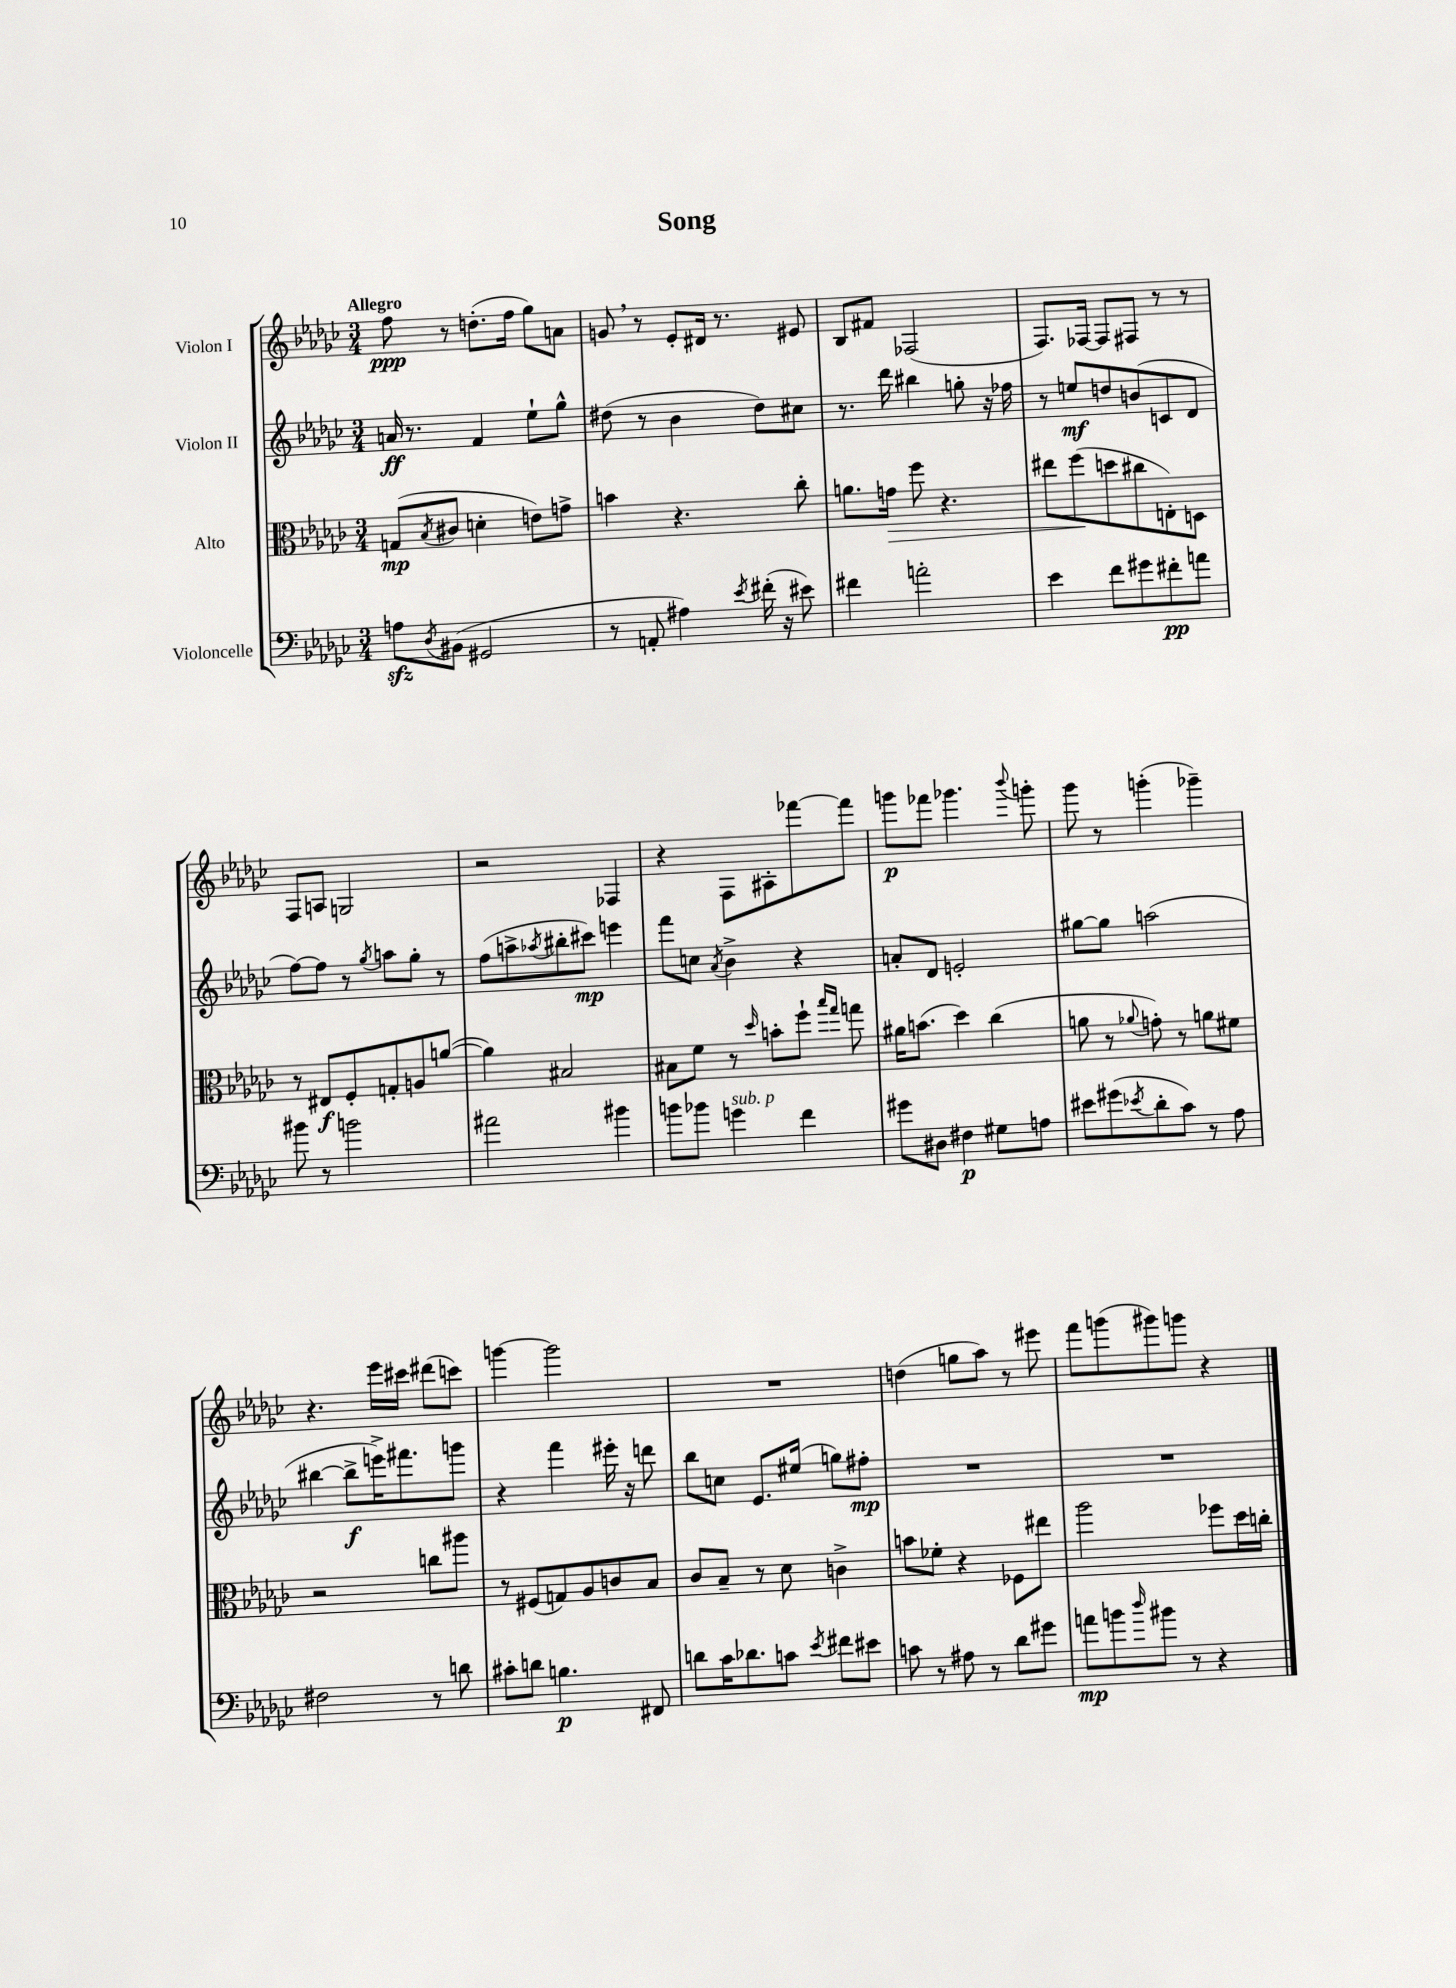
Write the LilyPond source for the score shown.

\header { title = "Song" }
<<
\new StaffGroup <<
\new Staff = "s0" \with { instrumentName = "Violon I" } {
    \clef treble \key ges \major \numericTimeSignature \time 3/4 \tempo "Allegro"
    f''8\ppp r8 d''8.-.( f''16 ges''8) a'8 |
    g'8 \breathe r8 ees'8-. dis'16 r8. eis'8 |
    bes8 fis'8 fes2( |
    f8.) fes16~ fes8 fis8 r8 r8 |
    f8 a8 g2 |
    r2 fes4 |
    r4 f8 ais8-. fes'''8~ fes'''8 |
    g'''8\p fes'''8 ges'''4. \appoggiatura { bes'''8 } g'''8-. |
    ges'''8 r8 g'''4-.( ges'''4--) |
    r4. ees'''16 cis'''16 dis'''8( c'''8) |
    g'''4~ g'''2 |
    R2. |
    d''4( g''8 aes''8) r8 eis'''8 |
    f'''8 g'''8( gis'''8) g'''8 r4 \bar "|." |
}
\new Staff = "s1" \with { instrumentName = "Violon II" } {
    \clef treble \key ges \major \numericTimeSignature \time 3/4
    a'16\ff r8. f'4 ees''8-! ges''8-^ |
    dis''8( r8 bes'4 dis''8) cis''8 |
    r8. des'''16 bis''4 g''8-. r16 fes''16 |
    r8 e''8\mf d''8 b'8( c'8 des'8 |
    f''8~) f''8 r8 \acciaccatura { ges''8 } a''8 ges''8-. r8 |
    f''8( a''8-> \acciaccatura { aes''8 } bis''8-. cis'''8\mp) e'''4 |
    f'''8 c''8 \acciaccatura { aes'8 } bes'4-> r4 |
    a'8-. des'8 e'2-. |
    gis''8~ gis''8 a''2( |
    bis''4~ bis''8->\f e'''16->) fis'''8. g'''8 |
    r4 f'''4 eis'''16-. r16 d'''8 |
    bes''8 c''8 ees'8. eis''16( g''8) fis''8-.\mp |
    R2. |
    R2. \bar "|." |
}
\new Staff = "s2" \with { instrumentName = "Alto" } {
    \clef alto \key ges \major \numericTimeSignature \time 3/4
    g8\mp( \acciaccatura { bes8 } cis'8 d'4-. e'8) g'8-> |
    b'4 r4. ces''8-. |
    a'8. g'16\> f''8 r4. |
    eis''8 f''8\!( d''8 cis''8 e8-.) d8 |
    r8 eis8\f f8-. g8-. a8 a'8~( |
    a'4) bis2 |
    bis8 f'8 r8 \grace { des''16 } b'8-. f''8-! \grace { bes''16 ges''16 } g''8 |
    ais'16 b'8.( des''4) ces''4( |
    a'8 r8 \appoggiatura { aes'8 } g'8-.) r8 a'8 fis'8 |
    r2 c''8 ais''8 |
    r8 fis8( g8) aes8 c'8 bes8 |
    ces'8 bes8-- r8 des'8 c'4-> |
    b'8 fes'8-. r4 fes8 eis''8 |
    aes''2 fes''8 des''16 c''16-. \bar "|." |
}
\new Staff = "s3" \with { instrumentName = "Violoncelle" } {
    \clef bass \key ges \major \numericTimeSignature \time 3/4
    a8\sfz \acciaccatura { des8 } bis,8( gis,2 |
    r8 a,8-. ais4) \acciaccatura { ees'8 } fis'16-.( r16 eis'8) |
    fis'4 a'2-. |
    ees'4 f'8 gis'8 fis'8-.\pp a'8 |
    bis'8 r8 b'2 |
    ais'2 bis'4 |
    b'8 bes'8 g'4^\markup { \italic "sub. p" } f'4 |
    gis'8 dis8 fis4\p gis8 a8 |
    eis'8 gis'8( \acciaccatura { ees'8 } des'8-. ces'8) r8 aes8 |
    fis2 r8 d'8 |
    cis'8-. d'8 b4.\p fis,8 |
    d'8 ces'16 des'8. c'8 \acciaccatura { ees'8 } fis'8 eis'8 |
    c'8 r8 ais8 r8 des'8 gis'8 |
    a'8\mp b'8 \grace { des''16 } bis'8 r8 r4 \bar "|." |
}
>>
>>
\layout { \context { \Score \remove "Bar_number_engraver" } }
